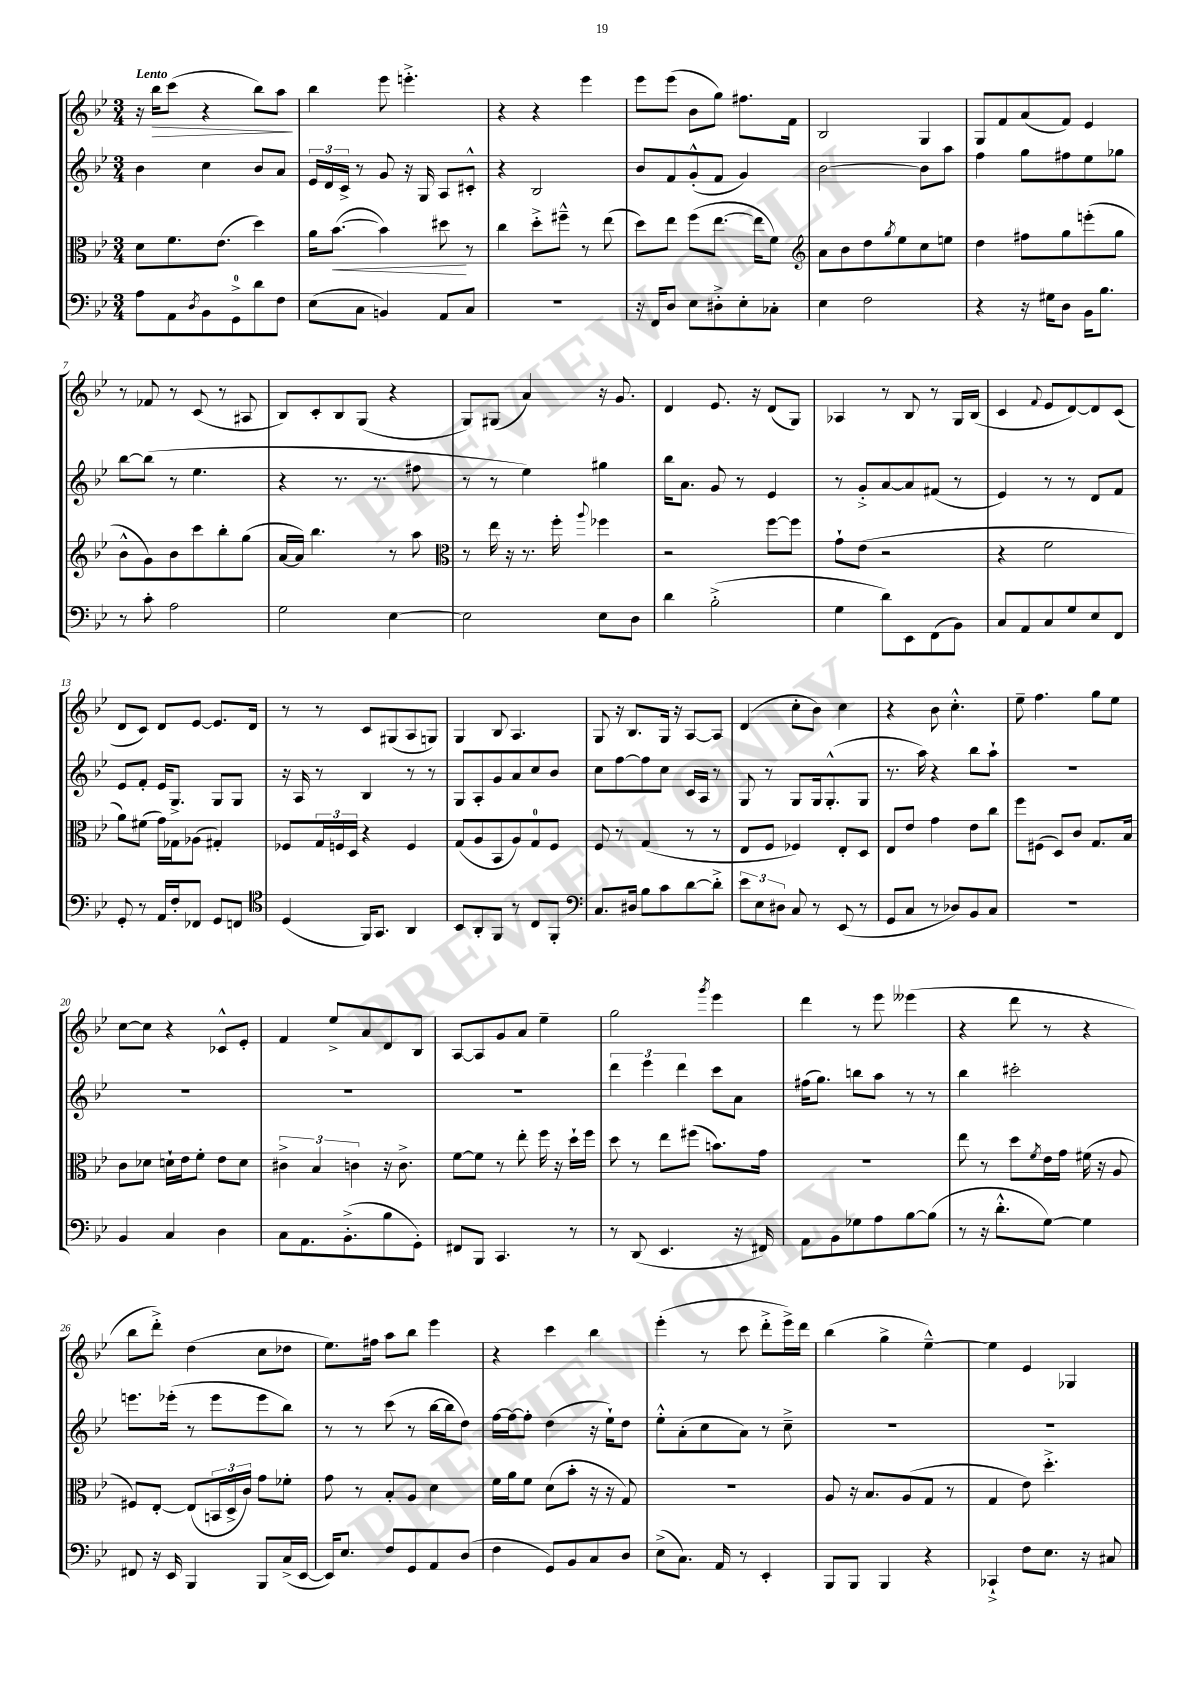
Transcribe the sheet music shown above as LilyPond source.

<<
\new StaffGroup <<
\new Staff = "s0" {
    \clef treble \key bes \major \numericTimeSignature \time 3/4 \tempo "Lento"
    r16 bes''16\> c'''8( r4 bes''8) a''8\! |
    bes''4 ees'''8 e'''4.-.-> |
    r4 r4 ees'''4 |
    ees'''8 ees'''8( bes'8 g''8) fis''8. f'16 |
    bes2 g4 |
    g8 f'8 a'8( f'8) ees'4 |
    r8 fes'8 r8 c'8( r8 ais8 |
    bes8) c'8-. bes8 g8( r4 |
    g8) gis8( a'4) r16 g'8. |
    d'4 ees'8. r16 d'8( g8) |
    aes4 r8 bes8 r8 g16 bes16( |
    c'4 \appoggiatura { f'8 } ees'8 d'8~) d'8 c'8( |
    d'8 c'8) d'8 ees'8~ ees'8. d'16 |
    r8 r8 c'8 gis8( a8 g8) |
    g4 bes8 a4. |
    g8 r16 bes8. g16 r16 a8~ a8 |
    d'4( c''8-. bes'8) c''4 |
    r4 bes'8 c''4.-.-^ |
    ees''8-- f''4. g''8 ees''8 |
    c''8~ c''8 r4 ces'8-^ ees'8-. |
    f'4 ees''8-> a'8 d'8 bes8 |
    a8~ a8 g'8 a'8 ees''4-- |
    g''2 \acciaccatura { g'''8 } ees'''4 |
    d'''4 r8 ees'''8 eeses'''4( |
    r4 d'''8 r8 r4 |
    bes''8 d'''8-.->) d''4( c''8 des''8 |
    ees''8.) fis''16 a''8 bes''8 ees'''4 |
    r4 c'''4 bes''4 |
    ees'''4-.( r8 c'''8 d'''8-.-> ees'''16->) d'''16 |
    bes''4( g''4-> ees''4~---^) |
    ees''4 ees'4 ges4 \bar "|." |
}
\new Staff = "s1" {
    \clef treble \key bes \major \numericTimeSignature \time 3/4
    bes'4 c''4 bes'8 a'8 |
    \tuplet 3/2 { ees'16 d'16 c'16-> } r8 g'8 r16 g16 a8 cis'8-.-^ |
    r4 bes2 |
    bes'8 f'8 g'8-.-^( f'8 g'4) |
    bes'2~ bes'8 a''8 |
    f''4 g''8 fis''8 ees''8 ges''8 |
    bes''8~ bes''8( r8 ees''4. |
    r4 r8. r8. fis''8 |
    r8 r8 ees''4) gis''4 |
    bes''16 a'8. g'8 r8 ees'4 |
    r8 g'8-.-> a'8~ a'8 fis'8( r8 |
    ees'4) r8 r8 d'8 f'8 |
    ees'8 f'8-. ees'16 g8.-> g8 g8 |
    r16 a16 r8 bes4 r8 r8 |
    g8 a8-. g'8 a'8 c''8 bes'8 |
    c''8 f''8~ f''8 c''8 c'16 a16 r8 |
    g8 r8 g8 g16 g8.-.-^( g8 |
    r8. a''16) r4 bes''8 a''8-! |
    R2. |
    R2. |
    R2. |
    R2. |
    \tuplet 3/2 { d'''4 ees'''4 d'''4 } c'''8 a'8 |
    fis''16( g''8.) b''8 a''8 r8 r8 |
    bes''4 cis'''2-. |
    e'''8. ees'''16-.( r8 ees'''8 ees'''8 bes''8) |
    r8 r8 c'''8( r8 bes''16~ bes''16 d''8) |
    f''16~ f''16~ f''8-. d''4( r16 ees''16-!) d''8 |
    ees''8-.-^ a'8-.( c''8 a'8) r8 c''8---> |
    R2. |
    R2. \bar "|." |
}
\new Staff = "s2" {
    \clef alto \key bes \major \numericTimeSignature \time 3/4
    d'8 f'8. ees'8.( d''4) |
    a'16 bes'8.~\<( bes'4) dis''8\! r8 |
    c''4 d''8-.-> fis''8---^ r8 ees''8( |
    d''8) ees''8 f''8( ees''8.~ ees''16 f'8) |
    \clef treble a'8 bes'8 d''8 \acciaccatura { g''8 } ees''8 c''8 e''8 |
    d''4 fis''8 g''8 e'''8-.( g''8 |
    bes'8-^ g'8) bes'8 c'''8 bes''8-. g''8( |
    a'16~ a'16) bes''4. r8 a''8 |
    \clef alto r8 ees''16 r16 r8. f''16-. \appoggiatura { a''8 } fes''4 |
    r2 f''8~ f''8 |
    g'8-! ees'8( r2 |
    r4 f'2 |
    a'8) fis'8( g'16) ges16 aes8( gis4-.) |
    fes8 \tuplet 3/2 { g16 f16 d16 } r4 f4 |
    g8( a8 bes,8 a8) g8-0 f8 |
    f8 r8 g4( r8 r8 |
    ees8 f8 fes4) ees8-. d8 |
    ees8 ees'8 g'4 ees'8 c''8 |
    f''8 fis8( d8) c'8 g8. bes16 |
    c'8 des'8 d'16-! ees'16 f'8-. ees'8 d'8 |
    \tuplet 3/2 { cis'4-> bes4 c'4 } r16 c'8.-> |
    f'8~ f'8 r8 ees''8-. f''16 r16 d''16-! f''16 |
    d''8 r8 ees''8 fis''8( b'8.) g'16 |
    R2. |
    ees''8 r8 d''8 \acciaccatura { f'8 } ees'16 g'16 fis'16( r16 a8 |
    fis8) ees8~-. ees8( \tuplet 3/2 { b,16 d16-> c'16) } g'8 fes'8-. |
    g'8 r8 bes8-. a8 d'4 |
    f'16 a'16 f'8 d'8( bes'8-. r16 r16 g8) |
    R2. |
    a8 r16 bes8. a8( g8 r8 |
    g4 ees'8) d''4.-.-> \bar "|." |
}
\new Staff = "s3" {
    \clef bass \key bes \major \numericTimeSignature \time 3/4
    a8 a,8 \acciaccatura { d8 } bes,8 g,8-0-> d'8 f8 |
    ees8( c8 b,4) a,8 c8 |
    R2. |
    r16 f,16 d8 ees8 dis8-.-> ees8-. ces8-. |
    ees4 f2 |
    r4 r16 gis16 d8 bes,16 bes8. |
    r8 c'8-. a2 |
    g2 ees4~ |
    ees2 ees8 d8 |
    d'4 bes2-.->( |
    g4 d'8) ees,8 f,8( bes,8) |
    c8 a,8 c8 g8 ees8 f,8 |
    g,8-. r8 a,16 f16-. fes,8 g,8 f,8 |
    \clef tenor d4( f,16) g,8. a,4 |
    bes,8 a,8-. f,8 r8 c8 f,8-. |
    \clef bass c8. dis16 bes8 c'8 d'8~ d'8-.-> |
    \tuplet 3/2 { ees'8 ees8 dis8 } c8 r8 ees,8( r8 |
    g,8 c8 r8 des8) bes,8 c8 |
    R2. |
    bes,4 c4 d4 |
    c8 a,8. bes,8.-.->( bes8 g,8-.) |
    fis,8 bes,,8 c,4. r8 |
    r8 d,8( ees,4. r16 fis,16) |
    a,8 bes,8 ges8 a8 bes8~ bes8( |
    r8 r16 d'8.-.-^ g8~) g4 |
    fis,8 r16 ees,16 bes,,4 bes,,8 c16->( ees,16~ |
    ees,16) ees8. f8 g,8 a,8 d8( |
    f4 g,8) bes,8 c8 d8 |
    ees8->( c8.) a,16 r8 ees,4-. |
    bes,,8 bes,,8 bes,,4 r4 |
    ces,4-!-> f8 ees8. r16 cis8 \bar "|." |
}
>>
>>
